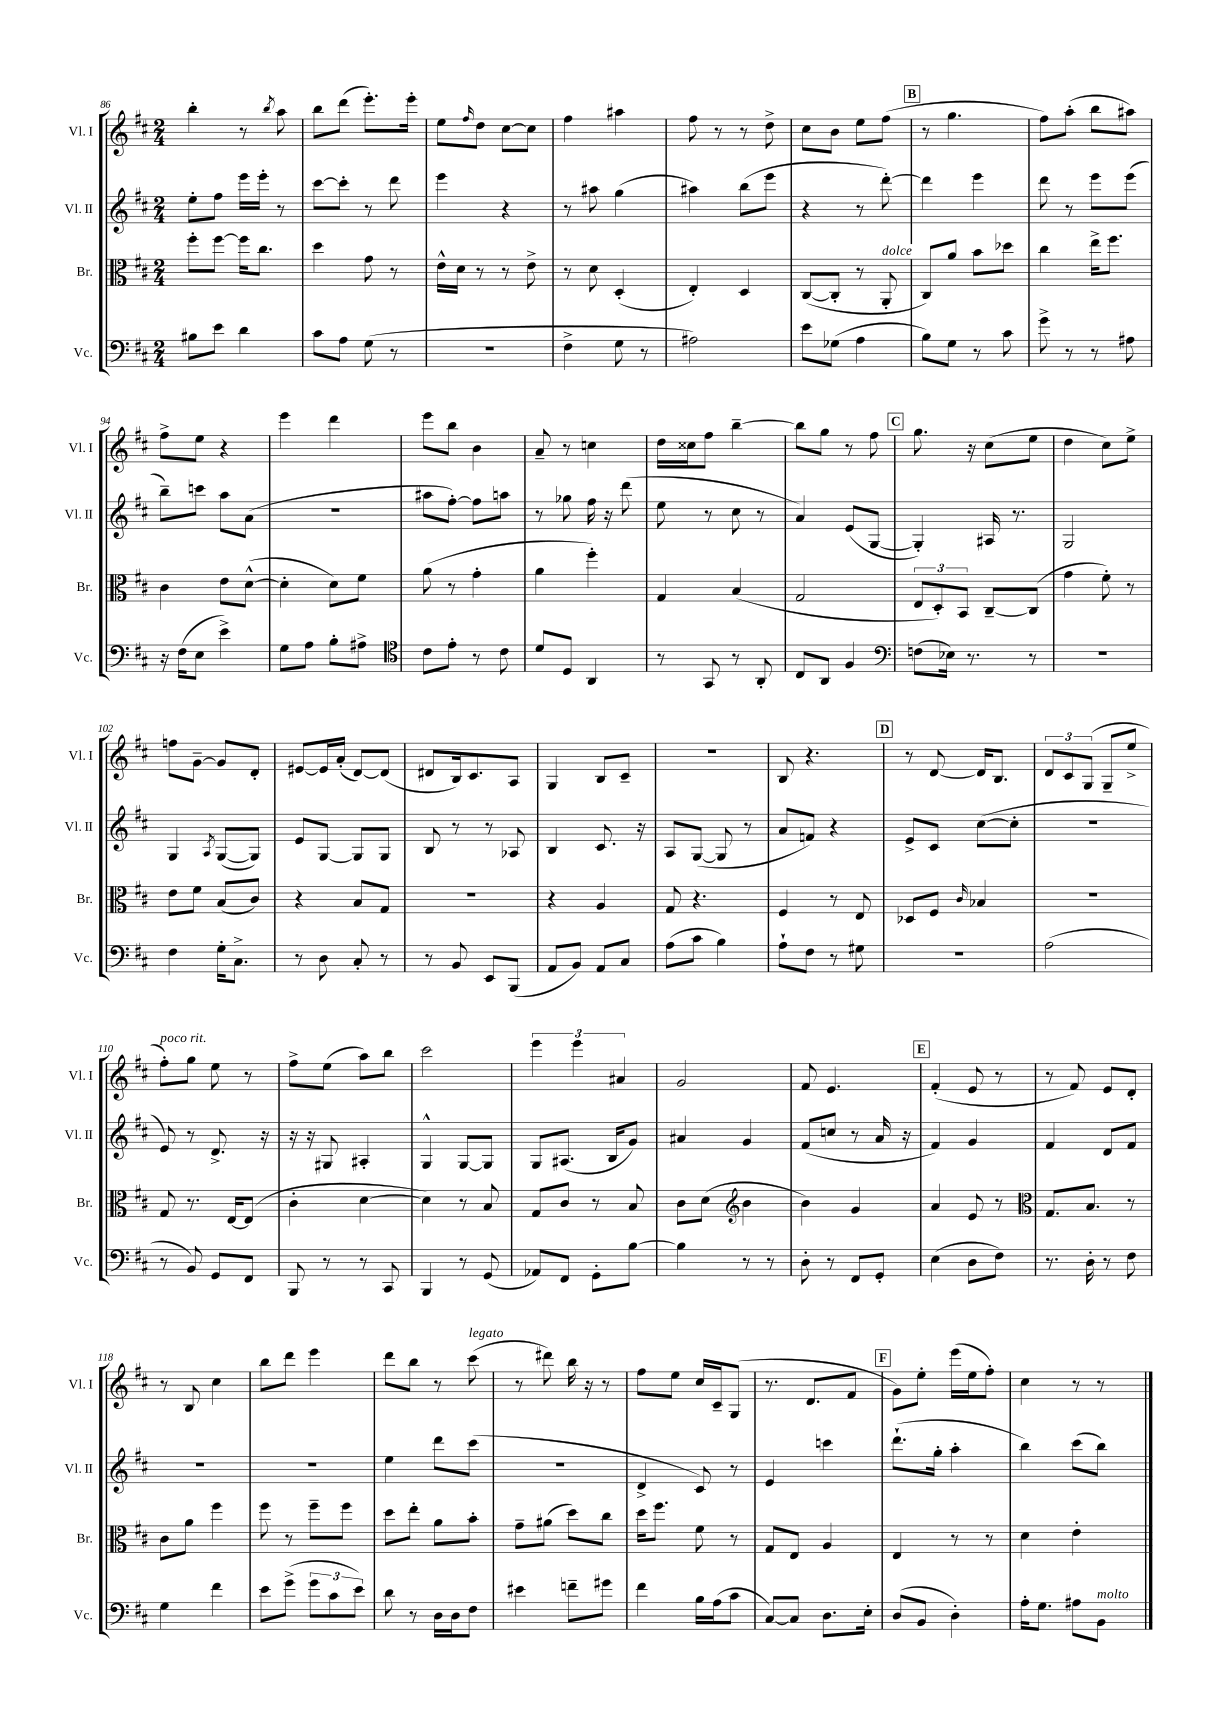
<<
\new StaffGroup <<
\new Staff = "s0" \with { instrumentName = "Vl. I" shortInstrumentName = "Vl. I" } {
    \clef treble \key d \major \numericTimeSignature \time 2/4
    b''4-. r8 \acciaccatura { b''8 } a''8 |
    b''8 d'''8( e'''8.-.) e'''16-. |
    e''8 \grace { fis''16 } d''8 cis''8~ cis''8 |
    fis''4 ais''4 |
    fis''8 r8 r8 d''8-> |
    cis''8 b'8 e''8 fis''8( |
    \mark \markup { \box "B" } r8 g''4. |
    fis''8) a''8-.( b''8 ais''8) |
    fis''8-> e''8 r4 |
    e'''4 d'''4 |
    e'''8 b''8 b'4 |
    a'8-- r8 c''4 |
    d''16 cisis''16 fis''8 b''4~-- |
    b''8 g''8 r8 fis''8 |
    \mark \markup { \box "C" } g''8. r16 cis''8( e''8 |
    d''4 cis''8) e''8-> |
    f''8 g'8~-- g'8 d'8-. |
    eis'8~ eis'16 a'16-.( d'8~) d'8( |
    dis'8 b16) cis'8. a8 |
    g4 b8 cis'8-- |
    r2 |
    b8 r4. |
    \mark \markup { \box "D" } r8 d'8~ d'16 b8. |
    \tuplet 3/2 { d'8 cis'8 g8( } g8-- e''8-> |
    fis''8-.^\markup { \italic "poco rit." }) g''8 e''8 r8 |
    fis''8-> e''8( a''8) b''8 |
    cis'''2 |
    \tuplet 3/2 { e'''4 e'''4 ais'4 } |
    g'2 |
    fis'8 e'4. |
    \mark \markup { \box "E" } fis'4-.( e'8 r8 |
    r8 fis'8) e'8 d'8-. |
    r8 b8 cis''4 |
    b''8 d'''8 e'''4 |
    d'''8 b''8 r8 cis'''8^\markup { \italic "legato" }( |
    r8 dis'''8) b''16 r16 r8 |
    fis''8 e''8 cis''16 cis'16-- g8( |
    r8. d'8. fis'8 |
    \mark \markup { \box "F" } g'8) e''8-. e'''16( e''16 fis''8-.) |
    cis''4 r8 r8 \bar "|." |
}
\new Staff = "s1" \with { instrumentName = "Vl. II" shortInstrumentName = "Vl. II" } {
    \clef treble \key d \major \numericTimeSignature \time 2/4
    e''8-. fis''8 e'''16 e'''16-. r8 |
    cis'''8~ cis'''8-. r8 d'''8 |
    e'''4 r4 |
    r8 ais''8 g''4( |
    ais''4) b''8( e'''8 |
    r4 r8 d'''8~-.) |
    \mark \markup { \box "B" } d'''4 e'''4 |
    d'''8 r8 e'''8 e'''8( |
    b''8--) c'''8 a''8 a'8( |
    r2 |
    ais''8 fis''8~-.) fis''8 a''8 |
    r8 ges''8 fis''16 r16 d'''8( |
    e''8 r8 cis''8 r8 |
    a'4) e'8( g8~ |
    \mark \markup { \box "C" } g4-.) ais16 r8. |
    g2 |
    g4 \acciaccatura { a8 } g8~( g8) |
    e'8 g8~ g8 g8 |
    b8 r8 r8 aes8 |
    b4 cis'8. r16 |
    a8 g8~( g8 r8 |
    a'8 f'8) r4 |
    \mark \markup { \box "D" } e'8-> cis'8 cis''8~( cis''8-. |
    r2 |
    e'8) r8 d'8.-> r16 |
    r16 r16 gis8 ais4-. |
    g4-^ g8~ g8 |
    g8 ais8.( b16 g'8) |
    ais'4 g'4 |
    fis'8( c''8 r8 a'16 r16 |
    \mark \markup { \box "E" } fis'4) g'4 |
    fis'4 d'8 fis'8 |
    R2 |
    R2 |
    e''4 d'''8 cis'''8( |
    r2 |
    d'4-> cis'8) r8 |
    e'4 c'''4 |
    \mark \markup { \box "F" } d'''8.-!( g''16-. a''4-. |
    b''4) cis'''8( b''8) \bar "|." |
}
\new Staff = "s2" \with { instrumentName = "Br." shortInstrumentName = "Br." } {
    \clef alto \key d \major \numericTimeSignature \time 2/4
    fis''8-. fis''8~ fis''16 cis''8. |
    d''4 g'8 r8 |
    e'16-^ d'16 r8 r8 e'8-> |
    r8 d'8 d4-.( |
    e4-.) d4 |
    cis8~( cis8-. r8 a,8-.^\markup { \italic "dolce" } |
    \mark \markup { \box "B" } cis8) a'8 b'8 des''8 |
    cis''4 e''16-> fis''8. |
    cis'4 e'8 d'8~-^( |
    d'4-. d'8) fis'8 |
    a'8( r8 g'4-. |
    a'4 fis''4-.) |
    g4 b4( |
    g2 |
    \mark \markup { \box "C" } \tuplet 3/2 { e8 d8-.) b,8 } cis8~-- cis8( |
    g'4 fis'8-.) r8 |
    e'8 fis'8 b8( cis'8) |
    r4 b8 g8 |
    r2 |
    r4 a4 |
    g8 r4. |
    fis4 r8 e8 |
    \mark \markup { \box "D" } des8 fis8 \grace { cis'16 } bes4 |
    R2 |
    g8 r8. e16~ e8( |
    cis'4-. d'4~ |
    d'4) r8 b8 |
    g8 cis'8 r8 b8 |
    cis'8 d'8( \clef treble b'4 |
    b'4) g'4 |
    \mark \markup { \box "E" } a'4 e'8 r8 |
    \clef alto g8. b8. r8 |
    cis'8 a'8 fis''4 |
    fis''8 r8 fis''8-- fis''8 |
    d''8 e''8-. a'8 b'8-. |
    g'8-- ais'8( d''8) cis''8 |
    d''16 fis''8. fis'8 r8 |
    g8 e8 a4 |
    \mark \markup { \box "F" } e4 r8 r8 |
    d'4 e'4-. \bar "|." |
}
\new Staff = "s3" \with { instrumentName = "Vc." shortInstrumentName = "Vc." } {
    \clef bass \key d \major \numericTimeSignature \time 2/4
    bis8 e'8 d'4 |
    cis'8 a8 g8( r8 |
    r2 |
    fis4-> g8 r8 |
    ais2) |
    e'8 ges8( a4 |
    \mark \markup { \box "B" } b8) g8 r8 cis'8 |
    g'8-> r8 r8 ais8 |
    r16 fis16( e8 e'4->) |
    g8 a8 b8-. ais8-> |
    \clef tenor cis'8 e'8-. r8 cis'8 |
    d'8 d8 a,4 |
    r8 g,8 r8 a,8-. |
    cis8 a,8 fis4 |
    \mark \markup { \box "C" } \clef bass f8( ees16) r8. r8 |
    r2 |
    fis4 g16-. cis8.-> |
    r8 d8 cis8-. r8 |
    r8 b,8 e,8 b,,8( |
    a,8 b,8) a,8 cis8 |
    a8( cis'8 b4) |
    a8-! fis8 r8 gis8 |
    \mark \markup { \box "D" } r2 |
    a2( |
    r8 b,8) g,8 fis,8 |
    b,,8 r8 r8 cis,8 |
    b,,4 r8 g,8( |
    aes,8) fis,8 g,8-. b8~ |
    b4 r8 r8 |
    d8-. r8 fis,8 g,8-. |
    \mark \markup { \box "E" } e4( d8 fis8) |
    r8. d16-. r8 fis8 |
    g4 fis'4 |
    e'8 g'8->( \tuplet 3/2 { g'8 cis'8 e'8) } |
    d'8 r8 d16 d16 fis8 |
    eis'4 f'8-- gis'8 |
    fis'4 b16 a16( cis'8 |
    cis8~) cis8 d8. e16-. |
    \mark \markup { \box "F" } d8( b,8 d4-.) |
    a16-. g8. ais8 b,8^\markup { \italic "molto" } \bar "|." |
}
>>
>>
\layout { \context { \Score currentBarNumber = #86 } }
